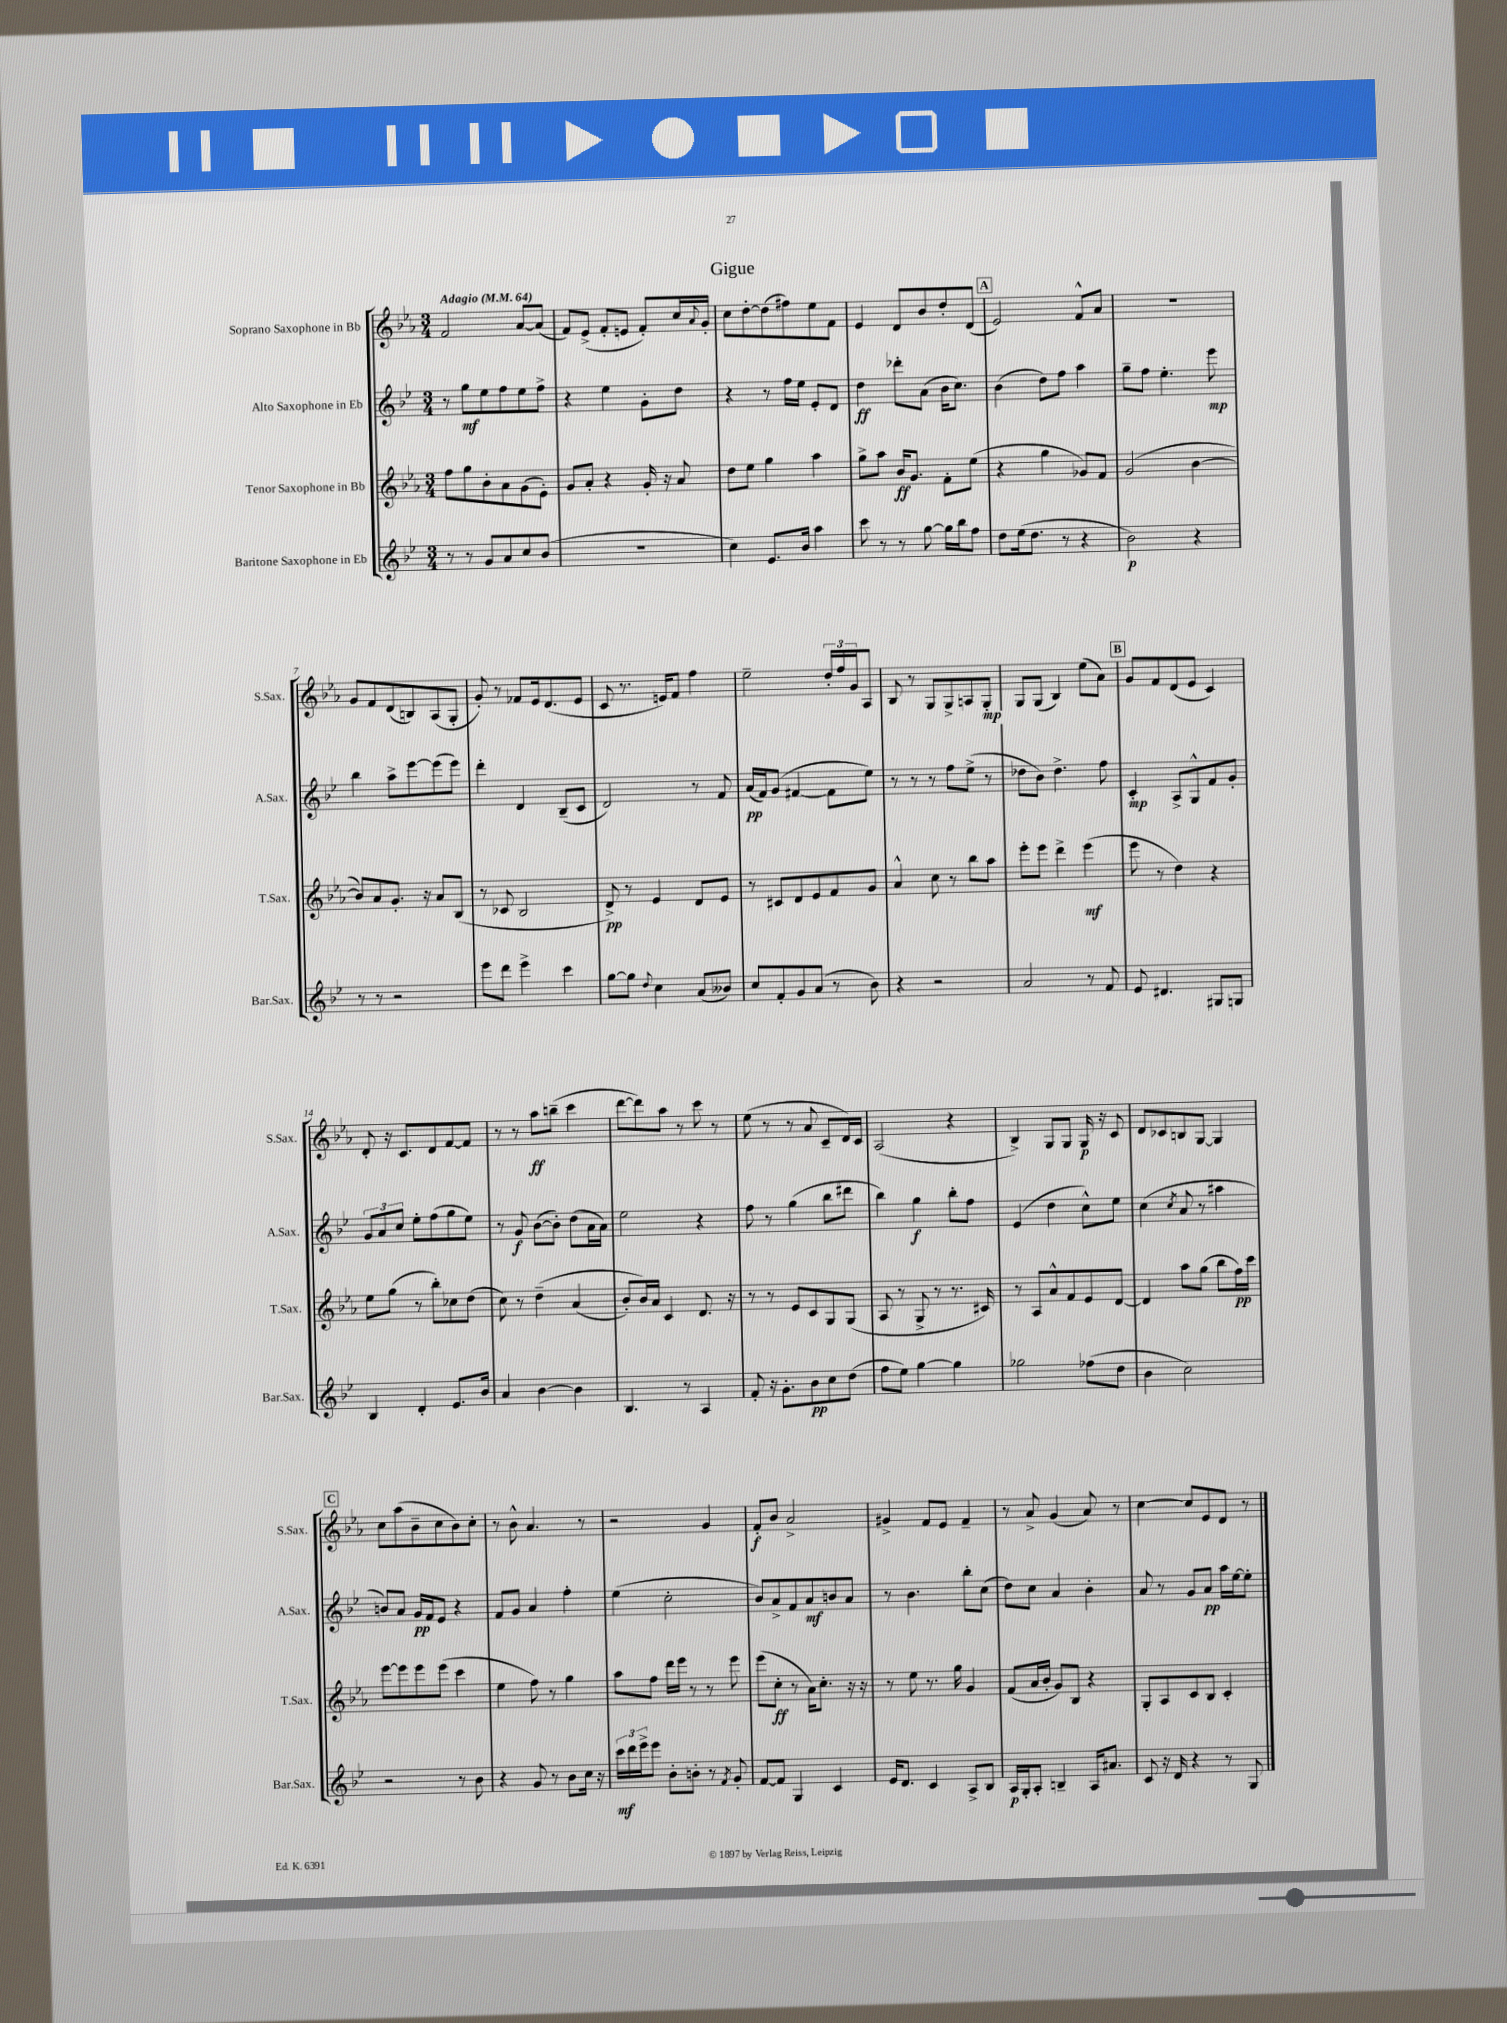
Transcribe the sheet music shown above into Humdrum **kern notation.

**kern	**kern	**kern	**kern
*staff4	*staff3	*staff2	*staff1
*clefG2	*clefG2	*clefG2	*clefG2
*k[b-e-]	*k[b-e-a-]	*k[b-e-]	*k[b-e-a-]
*M3/4	*M3/4	*M3/4	*M3/4
*MM64	*MM64	*MM64	*MM64
8r	8ff	8r	2f
8r	8gg	8gg	.
8g	8b-'	8ee-	.
8a	8a-	8ff	.
8cc	(8g	8ee-	[8a-
(8b-	8e-')	8ff^	(8a-]
=	=	=	=
2.r	8g	4r	8f)
.	8a-'	.	(8e-^
.	4r	4ee-	8f'
.	.	.	8e
.	16g'	8g'	8f')
.	16r	.	.
.	8a-	8dd	16cc
.	.	.	8qqa-
.	.	.	16g'
=	=	=	=
4cc)	8dd	4r	8cc
.	8ee-	.	[8dd'
8.e-	4gg	8r	(8dd]
.	.	16ff	8ff#)
16b-	.	16ee-	.
4aa	4aa-	8e-'	8ee-
.	.	8d	8f
=	=	=	=
8ccc	8gg^	4dd	4e-
8r	8aa-	.	.
8r	16b-	8ddd-'	8d
.	8.g	.	.
[8gg	.	(8a	8b-
16gg]	8f'	16b-	8dd'
16bb-	.	8.cc)	.
8ff	(8ee-	.	(8d
=	=	=	=
8dd	4r	(4b-	2e-)
(16ee-	.	.	.
8.dd	.	.	.
.	4gg	8dd)	.
8r	.	8ff	.
4r	8g-)	4aa	8f^^
.	8f	.	8a-
=	=	=	=
2b-)	(2g	8gg~	2.r
.	.	8ff	.
.	.	4.ee-'	.
4r	[4b-	.	.
.	.	8eee-	.
=	=	=	=
8r	8b-])	4bb-	8g
8r	8a-	.	8f
2r	8.g'	8aa^	(8d
.	.	[8eee-	8B)
.	16r	.	.
.	8a-	(8eee-]	(8A-
.	(8B-	8eee-)	8G'
=	=	=	=
8eee-	8r	4ddd'	8g')
8ddd	8c-	.	8r
4eee-^	2B-	4d	8f-
.	.	.	16e-
.	.	.	(8.d
4ccc	.	(8B-~	.
.	.	8c	8e-
=	=	=	=
[8gg	8d^)	2d)	8c
8gg]	8r	.	8.r
8qqdd	.	.	.
4cc	4e-	.	.
.	.	.	16e)
.	.	.	8f
(8a	8d	8r	4ff
8b--)	8e-	8f	.
=	=	=	=
8cc	8r	(16a	2ee-~
.	.	16f)	.
8f'	8c#	(8g	.
8g	8d	[4f#	.
(8a	8e-	.	.
8r	8f	8f#]	24dd'
.	.	.	24ff
.	.	.	24g
8b-)	8g	8ee-)	8A-
=	=	=	=
4r	4a-^^	8r	8B-
.	.	8r	8r
2r	8cc	8r	8G
.	8r	8ff	8G^
.	8bb-	(8ee-^	8A
.	8aa-	8r	8G'
=	=	=	=
2a	8eee-'	8dd-	8G
.	8eee-	8b-)	(8G
.	4ddd^	4.dd-^	4B-)
8r	(4eee-	.	(8ee-
8f	.	8ff	8a-)
=	=	=	=
8e-	8eee-	4c'	8g
4.d#	8r	.	8f
.	4dd)	8A^	(8d
.	.	8G^^	8e-
8G#	4r	8f	4c)
8G	.	8g'	.
=	=	=	=
4B-	8ee-	12g	8d'
.	.	12a	.
.	(8gg	.	16r
.	.	12cc	.
.	.	.	8.c
4d'	8r	8ee-'	.
.	8bb-')	(8ff	8d
8.e-	8cc-	8gg	[8f
.	(8dd	8ee-)	8f]
16b-	.	.	.
=	=	=	=
4a	8cc)	8r	8r
.	8r	8g	8r
[4b-	&(4dd~	([8b-	8aa-
.	.	8b-'])	(8bb~
4b-]	(4a-	(8dd	4ccc
.	.	16a	.
.	.	16a)	.
=	=	=	=
4.B-	8b-')	2ee-	[8ddd
.	16b-&)	.	8ddd])
.	16a-	.	.
.	4c	.	8aa-
8r	.	.	8r
4A	8.d	4r	8ccc
.	.	.	8r
.	16r	.	.
=	=	=	=
8f'	8r	8ff	(8ee-
16r	8r	8r	8r
8.g'	.	.	.
.	8e-	(4gg	8r
8b-	8c	.	8a-
8cc	8G	8bb-	8c~
(8dd	(8G	8ddd#	16d)
.	.	.	16c
=	=	=	=
8ff	8A-	4bb-)	(2A-
8ee-)	8r	.	.
[4gg	8G^	4gg	.
.	8r	.	.
4gg]	8.r	8bb-'	4r
.	.	8ff	.
.	16c#)	.	.
=	=	=	=
2gg-	8r	(4e-	4B-^)
.	8A-	.	.
.	8a-^^	4dd	8G
.	8f	.	8G
(8ff-	8e-	8cc^^)	16G
.	.	.	16r
8dd	[8d	8ee-	8c
=	=	=	=
4b-	4d]	(4cc	8d
.	.	.	8c-
.	.	8qcc	.
2cc)	8aa-	8a	8B
.	(8gg	8r	[8G
.	8bb-	4aa#	4G]
.	16ff)	.	.
.	16ccc	.	.
=	=	=	=
2r	[8eee-	8b)	8cc
.	8eee-]	8a	(8aa-
.	8eee-	16g	8b-~
.	.	16f	.
.	(8eee-	8e-	8cc
8r	4ccc	4r	8b-)
8b-	.	.	8cc'
=	=	=	=
4r	4ee-	8f	8r
.	.	8g	8b-^^
8g	8ff)	4a	4.a-
8r	8r	.	.
8b-	4gg	4ff'	.
16cc	.	.	8r
16r	.	.	.
=	=	=	=
24ccc	8aa-	(4ee-	2r
24ddd	.	.	.
24eee-^	.	.	.
8eee-	8ff	.	.
8b-'	16ddd	2cc'	.
.	16eee-	.	.
8b'	8r	.	.
8r	8r	.	4g
8qf	.	.	.
8g'	8eee-	.	.
=	=	=	=
[8f	(8eee-	8b-)	8f'
8f]	8cc'	8a^	8b-
4G	8r	8f	2a-^
.	16a-)	8a	.
.	8.cc'	.	.
4c	.	8b	.
.	16r	8a	.
.	16r	.	.
=	=	=	=
16e-	8r	8r	4g#^
8.d	.	.	.
.	8ee-	4.b-	.
4c	8.r	.	8f
.	.	.	8e-
.	16gg	.	.
8A^	4g	8bb-'	4f~
8B-	.	(8cc	.
=	=	=	=
16A	(8f	8dd)	8r
16G'	.	.	.
8A'	16a-	8cc	8a-^
.	16b-'	.	.
4B~	8g)	4a	(4g
.	8B-	.	.
16A	4r	4b-'	8a-)
8.a#	.	.	.
.	.	.	8r
=	=	=	=
8c	8G'	8a	[4cc
16r	8A-	8r	.
16d	.	.	.
4r	8c	8g	8cc]
.	8B-	8a	8e-
8r	4c'	16aa	8d
.	.	[16ee-	.
8G	.	8ee-']	8r
==	==	==	==
*-	*-	*-	*-
